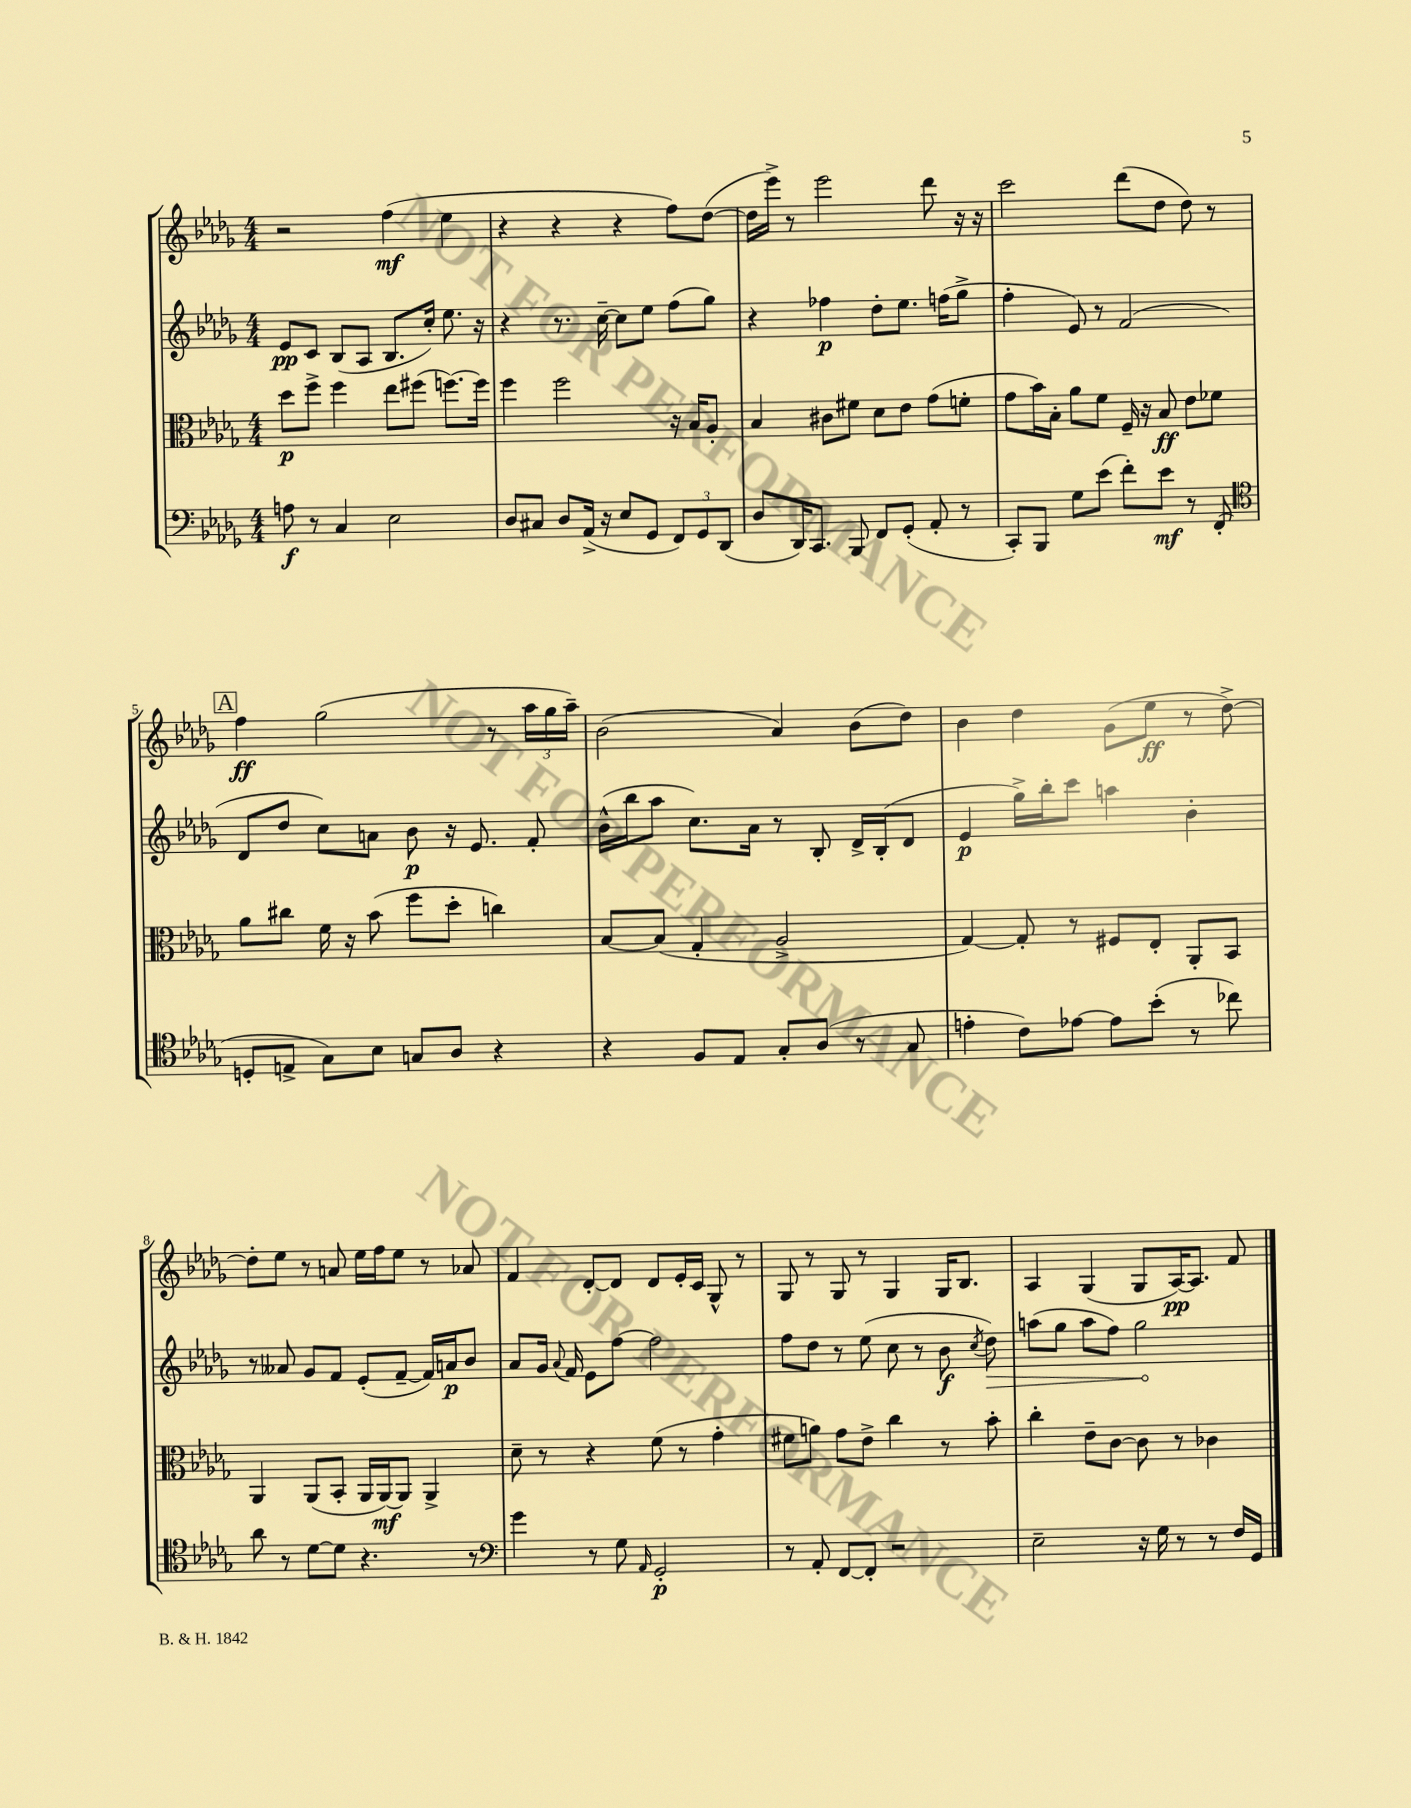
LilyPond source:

<<
\new StaffGroup <<
\new Staff = "s0" {
    \clef treble \key des \major \numericTimeSignature \time 4/4
    \autoBeamOff r2 f''4\mf( ees''4 |
    r4 r4 r4 f''8[) des''8]~( |
    des''16[ ees'''16]->) r8 ees'''2 des'''8 r16 r16 |
    c'''2 des'''8[( des''8] des''8) r8 |
    \mark \markup { \box "A" } f''4\ff ges''2( r8 \tuplet 3/2 { aes''16[ ges''16 aes''16]--) } |
    bes'2( aes'4) bes'8[( des''8]) |
    bes'4 des''4 ges'8[( ees''8]\ff r8 des''8~->) |
    des''8[-. ees''8] r8 a'8 ees''16[ f''16 ees''8] r8 aes'8 |
    f'4 des'8[~-. des'8] des'8[ ees'16-. c'16] ges8-^ r8 |
    ges8 r8 ges8 r8 ges4 ges16[ bes8.] |
    aes4 ges4( ges8[ aes16~\pp) aes8.] f'8 \bar "|." |
}
\new Staff = "s1" {
    \clef treble \key des \major \numericTimeSignature \time 4/4
    \autoBeamOff ees'8[\pp c'8] bes8[( aes8] bes8.[ c''16]-.) ees''8. r16 |
    r4 r8. c''16~-- c''8[ ees''8] f''8[( ges''8]) |
    r4 fes''4\p des''8[-. ees''8.] f''16[( ges''8]-> |
    f''4-. ees'8) r8 f'2( |
    \mark \markup { \box "A" } des'8[ des''8] c''8[) a'8] bes'8\p r16 ees'8. f'8-. |
    bes'16[-^( bes''16 aes''8] c''8.[) aes'16] r8 bes8-. des'16[-> bes16-.( des'8] |
    ees'4\p ges''16[->) bes''16-. c'''8] a''4 bes'4-. |
    r8 aeses'8 ges'8[ f'8] ees'8[-.( f'8]~-- f'16[) a'16\p bes'8] |
    aes'8[ ges'16] \appoggiatura { aes'8 } f'16 ees'8[ f''8]~ f''2 |
    f''8[ des''8] r8 ees''8( c''8 r8 bes'8\f \acciaccatura { c''8 } \once \override Hairpin.circled-tip = ##t des''8\>) |
    a''8[( ges''8] a''8[ f''8]) ges''2\! \bar "|." |
}
\new Staff = "s2" {
    \clef alto \key des \major \numericTimeSignature \time 4/4
    \autoBeamOff des''8[\p f''8]-> f''4 ees''8[ fis''8]( f''8.[~) f''16] |
    f''4 f''2 r16 bes16[ aes8]-. |
    bes4 cis'8[ fis'8] des'8[ ees'8] ges'8[( f'8]-. |
    ges'8[ bes'16) bes16]-. aes'8[ f'8] f16-- r16 bes8\ff ees'8[ fes'8] |
    \mark \markup { \box "A" } aes'8[ cis''8] f'16 r16 bes'8( f''8[ des''8]-. c''4) |
    bes8[~ bes8]( ges4-. aes2-> |
    ges4~) ges8-. r8 fis8[ ees8]-. aes,8[-. bes,8] |
    aes,4 aes,8[( bes,8]-. aes,16[ aes,16~\mf) aes,8] aes,4-> |
    des'8-- r8 r4 f'8( r8 ges'4-. |
    fis'8[ a'8]) ges'8[ ees'8]-> c''4 r8 bes'8-. |
    c''4-. ees'8[-- c'8]~ c'8 r8 ces'4 \bar "|." |
}
\new Staff = "s3" {
    \clef bass \key des \major \numericTimeSignature \time 4/4
    \autoBeamOff a8\f r8 c4 ees2 |
    des8[ cis8] des8[ aes,16]->( r16 ees8[ ges,8] \tuplet 3/2 { f,8[) ges,8 des,8]( } |
    des8[ des,16) c,8.] bes,,8 f,8[ ges,8]-.( aes,8-. r8 |
    c,8[-.) bes,,8] ges8[ ees'8]( f'8[-.) ees'8]\mf r8 f,8-.( |
    \mark \markup { \box "A" } \clef tenor d8[-. e8]-> ges8[) bes8] g8[ aes8] r4 |
    r4 f8[ ees8] ges8[-. aes8]( r8 ges8 |
    e'4-. c'8[) ees'8]~ ees'8[ bes'8]-.( r8 ces''8) |
    aes'8 r8 des'8[~ des'8] r4. r8 |
    \clef bass ges'4 r8 ges8 \grace { aes,16 } ges,2-.\p |
    r8 aes,8-. f,8[~ f,8]-. r2 |
    ees2-- r16 ges16 r8 r8 f16[ ges,16] \bar "|." |
}
>>
>>
